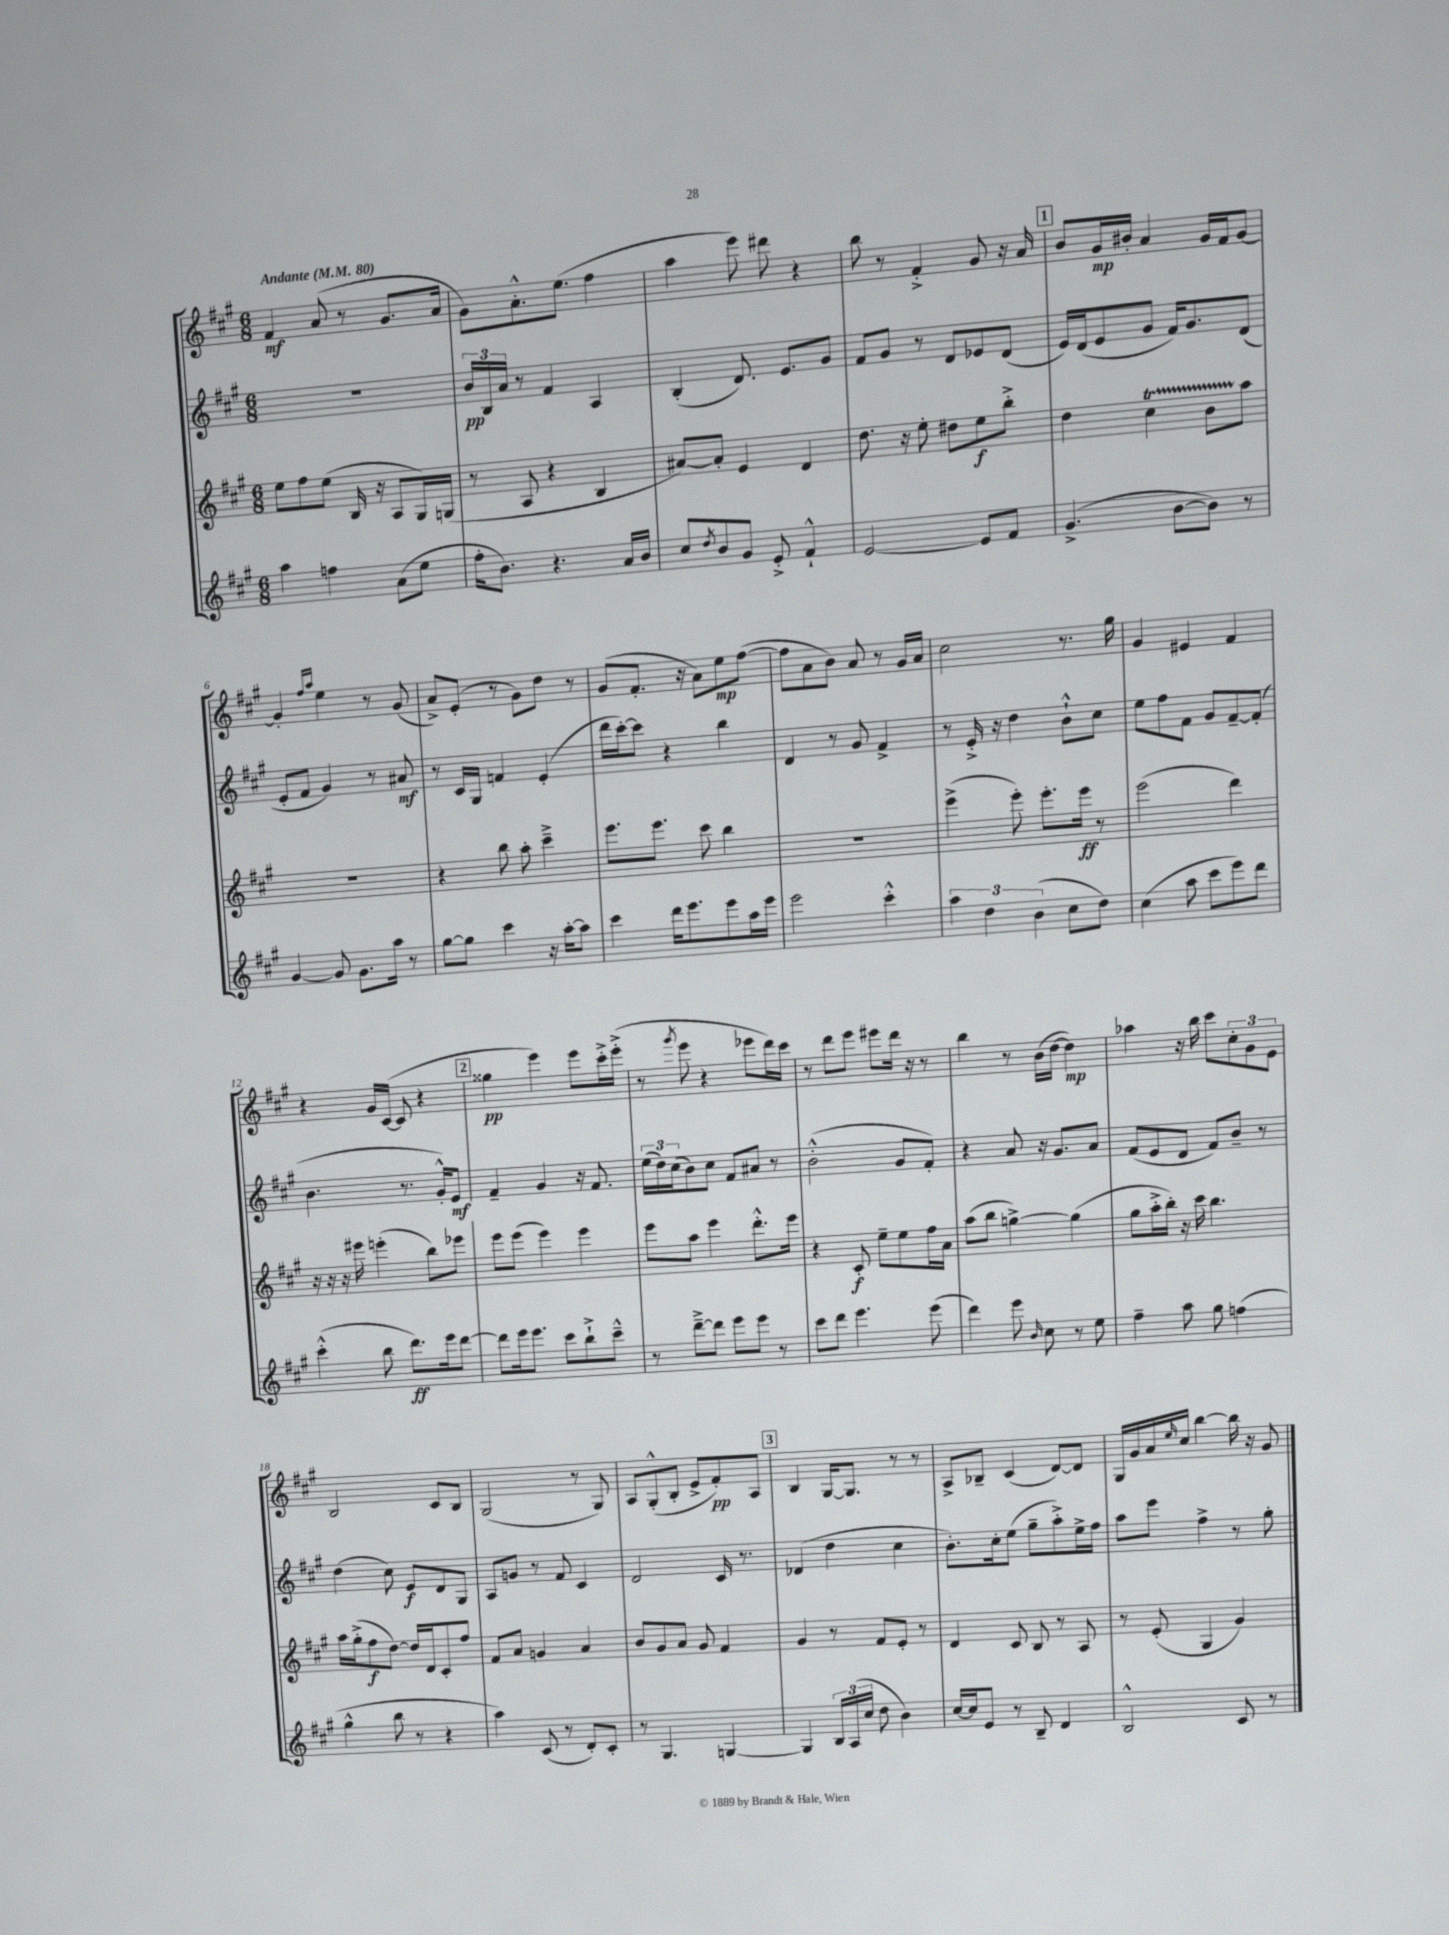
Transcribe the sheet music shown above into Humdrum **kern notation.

**kern	**dynam	**kern	**dynam	**kern	**dynam	**kern	**dynam
*part4	*part4	*part3	*part3	*part2	*part2	*part1	*part1
*staff4	*staff4	*staff3	*staff3	*staff2	*staff2	*staff1	*staff1
*clefG2	*	*clefG2	*	*clefG2	*	*clefG2	*
*k[f#c#g#]	*	*k[f#c#g#]	*	*k[f#c#g#]	*	*k[f#c#g#]	*
*M6/8	*	*M6/8	*	*M6/8	*	*M6/8	*
*MM80	*	*MM80	*	*MM80	*	*MM80	*
=1	=1	=1	=1	=1	=1	=1	=1
!	!	!	!	!	!	!LO:TX:a:B:t=Andante	!
4aa\	.	8ee\L	.	2.r	.	4f#/	mf
.	.	8ff#\	.	.	.	.	.
4ffn\	.	(8ee\J	.	.	.	(8a/	.
.	.	16B/	.	.	.	8r	.
.	.	16r	.	.	.	.	.
(8a\L	.	8A/L	.	.	.	8.g#/L	.
8ee\J	.	16G#/L)	.	.	.	.	.
.	.	(16Gn/JJ	.	.	.	16a/Jk	.
=2	=2	=2	=2	=2	=2	=2	=2
16ff#'\KL	.	8r	.	24b/LL	pp	8g#\L)	.
.	.	.	.	24B/	.	.	.
8.b\J)	.	.	.	.	.	.	.
.	.	.	.	24a/JJ	.	.	.
.	.	8A/	.	8r	.	8.a'^^\	.
4.r	.	4r	.	4f#/	.	.	.
.	.	.	.	.	.	(8.ee\J	.
.	.	4B/	.	4A/	.	4ff#\	.
16a/LL	.	.	.	.	.	.	.
16b/JJ	.	.	.	.	.	.	.
=3	=3	=3	=3	=3	=3	=3	=3
8cc#/L	.	[8a#X/L)	.	(4B'/	.	4aa\	.
8qdd/	.	.	.	.	.	.	.
8b/	.	8a#'/J]	.	.	.	.	.
8g#/J	.	4e/	.	8.d/)	.	8eee\)	.
8e'^/	.	.	.	.	.	8ddd#X\	.
.	.	.	.	8.e/L	.	.	.
4f#`^^/	.	4d/	.	.	.	4r	.
.	.	.	.	8g#/J	.	.	.
=4	=4	=4	=4	=4	=4	=4	=4
[2e/	.	8.dd\	.	8f#/L	.	8bb\	.
.	.	.	.	8g#/J	.	8r	.
.	.	16r	.	.	.	.	.
.	.	8ee'\	.	8r	.	4f#'^/	.
.	.	8dd#X\L	.	8d/L	.	.	.
8e/L]	.	8ee\	f	8e-X/	.	8g#/	.
8f#/J	.	8bb'^\J	.	(8d/J	.	16r	.
.	.	.	.	.	.	16a/	.
!!LO:REH:place=s1:t=1
=5	=5	=5	=5	=5	=5	=5	=5
(4.g#^/	.	4dd\	.	16e/LL)	.	8b/L	.
.	.	.	.	(16d/J	.	.	.
.	.	.	.	8e/	.	16g#/L	mp
.	.	.	.	.	.	16b#X'/JJ	.
.	.	4cc#t\	.	8g#/J	.	4a/	.
[8b\L	.	.	.	16f#/KL)	.	.	.
.	.	.	.	8.g#/	.	.	.
8b\J])	.	8bTTT\L	.	.	.	16g#/LL	.
.	.	.	.	.	.	16f#/J	.
8r	.	8aa\J	.	(8d/J	.	[8g#/J	.
!!LO:LB:g=z
=6	=6	=6	=6	=6	=6	=6	=6
[4g#/	.	2.r	.	8e'/L	.	4g#'/]	.
.	.	.	.	8f#/J	.	.	.
.	.	.	.	.	.	16qqff#/LL	.
.	.	.	.	.	.	16qqaa/JJ	.
8g#/]	.	.	.	4g#/)	.	4ee\	.
8.g#\L	.	.	.	.	.	.	.
.	.	.	.	8r	.	8r	.
16aa\Jk	.	.	.	.	.	.	.
8r	.	.	.	8a#X/	mf	(8g#/	.
=7	=7	=7	=7	=7	=7	=7	=7
[8gg#\L	.	4r	.	8r	.	8a^/L)	.
8gg#\J]	.	.	.	16c#/LL	.	(8e'/J	.
.	.	.	.	16G#/JJ	.	.	.
4ccc#\	.	8bb\	.	4fn/	.	8r	.
.	.	8aa'\	.	.	.	8g#\L)	.
16r	.	4ccc#~^\	.	(4e'/	.	8dd\J	.
[16aa'\KL	.	.	.	.	.	.	.
8aa\J]	.	.	.	.	.	8r	.
=8	=8	=8	=8	=8	=8	=8	=8
4ccc#\	.	8.eee\L	.	16ddd\LL	.	(8g#/L	.
.	.	.	.	[16ccc#'\J)	.	.	.
.	.	.	.	8ccc#\J]	.	8.f#'/J	.
.	.	8.eee\J	.	.	.	.	.
16ddd\KL	.	.	.	4r	.	.	.
8.eee\	.	.	.	.	.	16r	.
.	.	8ccc#\	.	.	.	8a\L)	.
8eee\	.	4bb\	.	4bb\	.	8ee\	mp
16aa\L	.	.	.	.	.	([8ff#\J	.
16eee\JJ	.	.	.	.	.	.	.
=9	=9	=9	=9	=9	=9	=9	=9
2eee\	.	2.r	.	4d/	.	8ff#\L]	.
.	.	.	.	.	.	8a\	.
.	.	.	.	8r	.	8b\J)	.
.	.	.	.	8g#/	.	8a/	.
4ccc#'^^\	.	.	.	4f#^/	.	8r	.
.	.	.	.	.	.	16g#/LL	.
.	.	.	.	.	.	16a/JJ	.
=10	=10	=10	=10	=10	=10	=10	=10
6aa\	.	(4eee^\	.	8r	.	2cc#\	.
.	.	.	.	16e'^/	.	.	.
6dd\	.	.	.	.	.	.	.
.	.	.	.	16r	.	.	.
.	.	8eee'\)	.	4dd\	.	.	.
(6b\	.	.	.	.	.	.	.
.	.	8.eee'\L	.	.	.	.	.
8cc#\L	.	.	.	8b`^^\L	.	8.r	.
.	.	16eee\Jk	ff	.	.	.	.
8dd\J)	.	8r	.	8cc#\J	.	.	.
.	.	.	.	.	.	16gg#\	.
=11	=11	=11	=11	=11	=11	=11	=11
(4cc#\	.	(2eee\	.	8ee\L	.	4g#/	.
.	.	.	.	8ff#\	.	.	.
8aa\	.	.	.	8f#\J	.	4e#X/	.
8ccc#\L	.	.	.	8g#/L	.	.	.
8eee\)	.	4ddd\)	.	[8f#~/	.	4f#/	.
8ddd\J	.	.	.	(8f#'/J]	.	.	.
!!LO:LB:g=z
=12	=12	=12	=12	=12	=12	=12	=12
(4ccc#'^^\	.	16r	.	4.b\	.	4r	.
.	.	16r	.	.	.	.	.
.	.	16r	.	.	.	.	.
.	.	16eee#X\	.	.	.	.	.
8bb\	.	(4eeen'\	.	.	.	16g#/LL	.
.	.	.	.	.	.	([16c#/JJ	.
8.ddd\L)	ff	.	.	8.r	.	8c#/]	.
.	.	8bb\L)	.	.	.	4r	.
16eee\k	.	.	.	16g#'^^/KL)	.	.	.
[8ddd\J	.	8eee-X\J	.	8e/J	mf	.	.
!!LO:REH:place=s1:t=2
=13	=13	=13	=13	=13	=13	=13	=13
8ddd\L]	.	8eee\L	.	4f#~/	.	4gg##X\	pp
16eee\k	.	(8eee\J	.	.	.	.	.
8.eee\J	.	.	.	.	.	.	.
.	.	4eee\)	.	4g#/	.	4eee\)	.
8ccc#\L	.	.	.	.	.	.	.
8bb`^\	.	4eee\	.	16r	.	8eee\L	.
.	.	.	.	8.f#/	.	.	.
8ccc#~^^\J	.	.	.	.	.	16ccc#'^\L	.
.	.	.	.	.	.	(16eee'^\JJ	.
=14	=14	=14	=14	=14	=14	=14	=14
8r	.	8eee\L	.	(24ee\LL	.	8r	.
.	.	.	.	24dd\)	.	.	.
.	.	.	.	(24cc#\J	.	.	.
.	.	.	.	.	.	8qggg#/	.
[8ddd~^\L	.	8aa\J	.	8b\)	.	8eee\	.
8ddd\J]	.	4eee\	.	8cc#\J	.	4r	.
8eee\L	.	.	.	8f#/L	.	.	.
8eee\J	.	8.ddd'^^\L	.	8a#X/J	.	8eee-X\L	.
8r	.	.	.	8r	.	16ddd\L)	.
.	.	16eee\Jk	.	.	.	16ccc#\JJ	.
=15	=15	=15	=15	=15	=15	=15	=15
8ccc#\L	.	4r	.	(2b'^^\	.	8r	.
8ddd\J	.	.	.	.	.	8ddd\L	.
4.eee\	.	8c#'/	f	.	.	8eee\J	.
.	.	8ee~\L	.	.	.	8eee#X\L	.
.	.	8ee\	.	8g#/L	.	16ddd\Jk	.
.	.	.	.	.	.	16r	.
(8eee\	.	16ff#\L	.	8f#'/J)	.	8r	.
.	.	16a\JJ	.	.	.	.	.
=16	=16	=16	=16	=16	=16	=16	=16
4ddd\)	.	(8aa\L	.	4r	.	4bb\	.
.	.	8bb\J	.	.	.	.	.
8eee\	.	[4ggn^\)	.	8a/	.	8r	.
16qqb/	.	.	.	.	.	.	.
8cc#\	.	.	.	16r	.	(16b\LL	.
.	.	.	.	8.g#/L	.	[16dd\JJ	.
8r	.	(4gg\]	.	.	.	4dd\])	mp
8ee\	.	.	.	8a/J	.	.	.
=17	=17	=17	=17	=17	=17	=17	=17
4ff#~\	.	8gg#\L	.	(8f#/L	.	4aa-X\	.
.	.	16aa'^\L	.	8e/	.	.	.
.	.	16bb'\JJ)	.	.	.	.	.
8aa\	.	16r	.	8d/J	.	16r	.
.	.	16ccc#\	.	.	.	16bb\	.
8gg#\	.	4.bb\	.	8f#/L)	.	8ccc#\L	.
(4ffn\	.	.	.	8b~/J	.	12cc#'\	.
.	.	.	.	.	.	12g#\	.
.	.	.	.	8r	.	.	.
.	.	.	.	.	.	12e\J	.
!!LO:LB:g=z
=18	=18	=18	=18	=18	=18	=18	=18
4gg#^^\	.	16aa\LL	.	(4dd\	.	2B/	.
.	.	(16gg#'^\J	.	.	.	.	.
.	.	8ff#\	f	.	.	.	.
8bb\	.	[8dd\J)	.	8cc#\)	.	.	.
8r	.	16dd/LL]	.	8e/L	f	.	.
.	.	16d/J	.	.	.	.	.
4r	.	8c#'/	.	8d/	.	8c#/L	.
.	.	8ff#/J	.	8G#/J	.	8B/J	.
=19	=19	=19	=19	=19	=19	=19	=19
4aa\)	.	8f#/L	.	8A/L	.	(2G#/	.
.	.	8a/J	.	8gn/J	.	.	.
(8c#/	.	4gn/	.	8r	.	.	.
8r	.	.	.	8f#/	.	.	.
8d'/L)	.	4a/	.	4c#/	.	8r	.
8c#'/J	.	.	.	.	.	8G#/)	.
=20	=20	=20	=20	=20	=20	=20	=20
8r	.	8b/L	.	2d/	.	8A/L	.
4.G#/	.	8g#/	.	.	.	(8G#'^^/	.
.	.	8a/J	.	.	.	8B'/J	.
.	.	8g#/	.	.	.	8e^/L	.
[4Gn/	.	4f#/	.	16c#/	.	8f#'/)	pp
.	.	.	.	8.r	.	.	.
.	.	.	.	.	.	8A/J	.
!!LO:REH:place=s1:t=3
=21	=21	=21	=21	=21	=21	=21	=21
4G/]	.	4g#/	.	(4d-X/	.	4B/	.
24B/LL	.	8r	.	4dd\	.	[16G#/KL	.
(24A/	.	.	.	.	.	.	.
.	.	.	.	.	.	8.G#/J]	.
24cc#/JJ	.	.	.	.	.	.	.
8dd\	.	8f#/L	.	.	.	.	.
4b\)	.	8e'/J	.	4cc#\	.	8r	.
.	.	8r	.	.	.	8r	.
=22	=22	=22	=22	=22	=22	=22	=22
[16cc#/LL	.	4d/	.	8.b'\L)	.	8A^/L	.
16cc#/J]	.	.	.	.	.	.	.
8e/J	.	.	.	.	.	8B-X~/J	.
.	.	.	.	16cc#'\k	.	.	.
8r	.	8c#/	.	(8ee\J	.	(4c#/	.
8B~/	.	8B/	.	8gg#~\L	.	.	.
4d/	.	8r	.	8aa'^\)	.	[8d/L)	.
.	.	8A/	.	16ee^\L	.	8d/J]	.
.	.	.	.	16ff#\JJ	.	.	.
=23	=23	=23	=23	=23	=23	=23	=23
2B^^/	.	8r	.	8aa\L	.	16G#/LL	.
.	.	.	.	.	.	16g#/	.
.	.	(8e'/	.	8eee\J	.	16a/	.
.	.	.	.	.	.	16qqee/	.
.	.	.	.	.	.	16cc#/JJ	.
.	.	4G#/	.	4ff#^\	.	[4bb\	.
8c#/	.	4g#/)	.	8r	.	16bb\]	.
.	.	.	.	.	.	16r	.
8r	.	.	.	8gg#'\	.	8g#/	.
==	==	==	==	==	==	==	==
*-	*-	*-	*-	*-	*-	*-	*-
